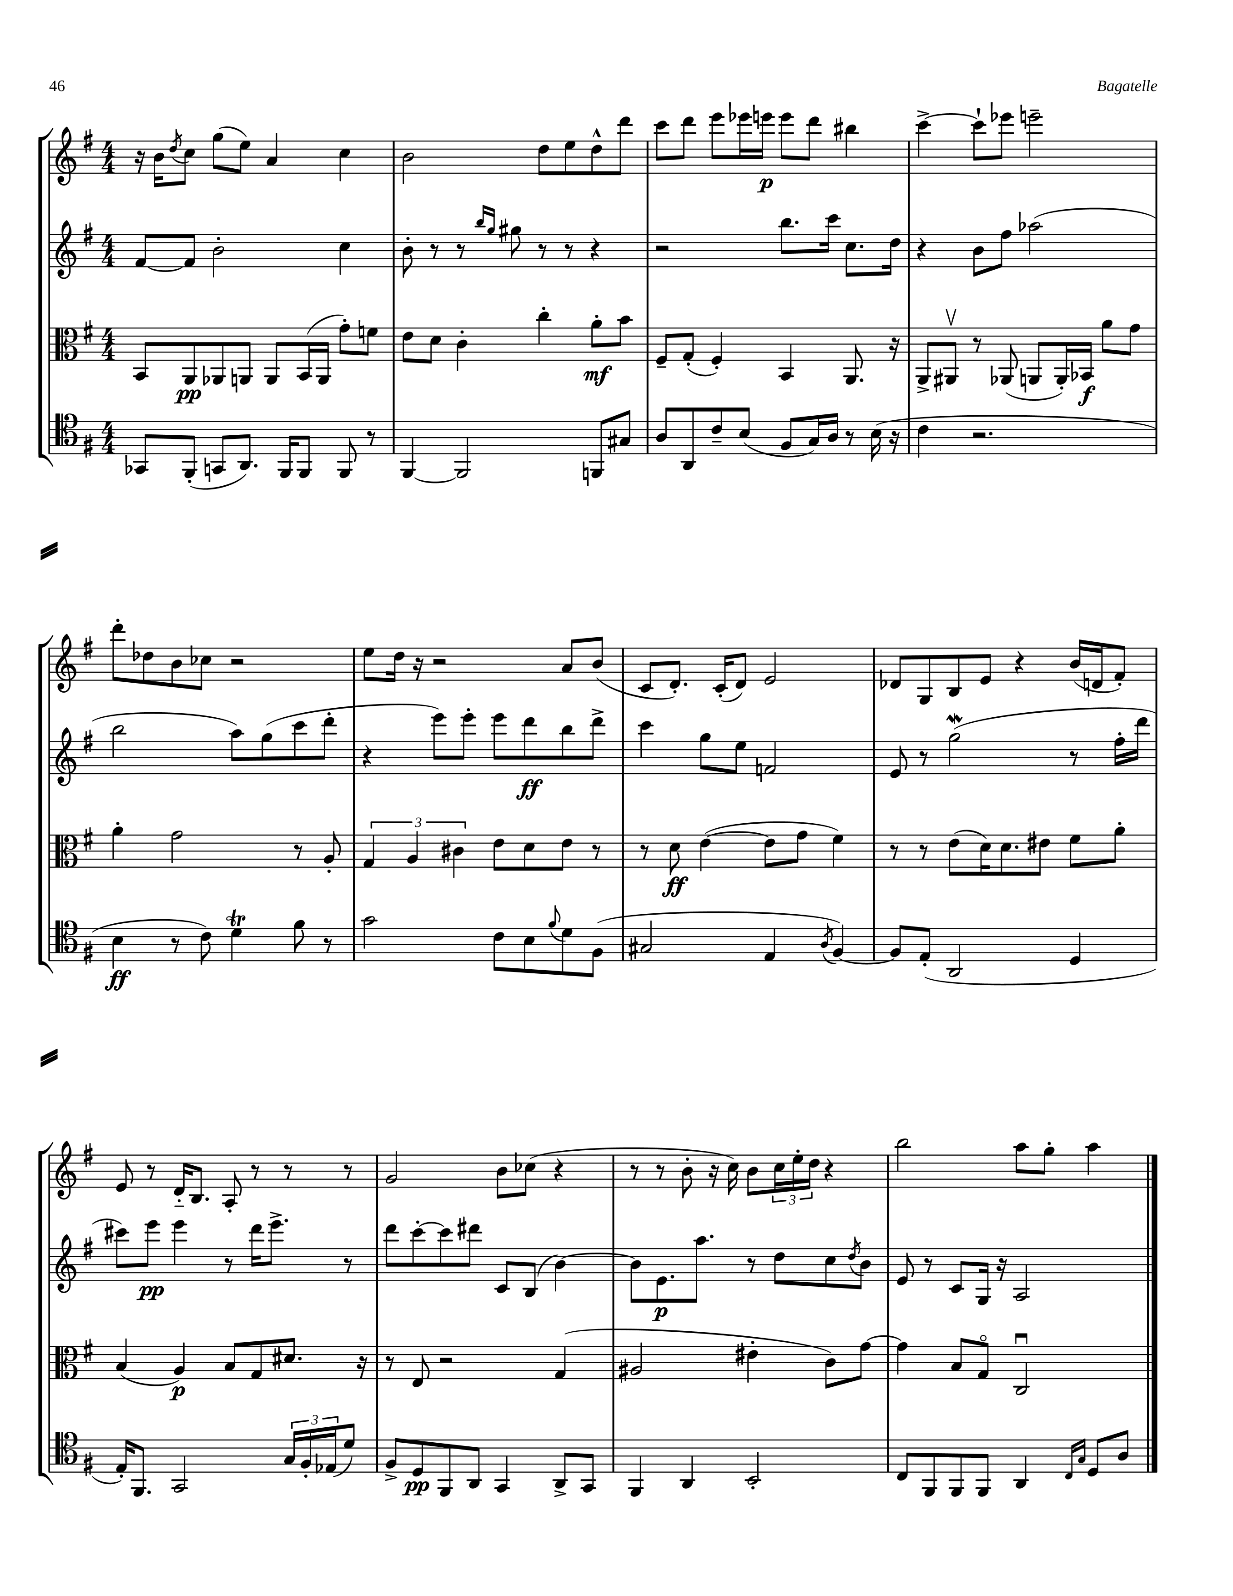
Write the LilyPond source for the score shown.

<<
\new StaffGroup <<
\new Staff = "s0" {
    \clef treble \key g \major \numericTimeSignature \time 4/4
    r16 b'16 \acciaccatura { d''8 } c''8 g''8( e''8) a'4 c''4 |
    b'2 d''8 e''8 d''8-^ d'''8 |
    c'''8 d'''8 e'''8 ees'''16 e'''16\p e'''8 d'''8 bis''4 |
    c'''4~-> c'''8-! ees'''8 e'''2-- |
    d'''8-. des''8 b'8 ces''8 r2 |
    e''8 d''16 r16 r2 a'8 b'8( |
    c'8 d'8.-.) c'16-.( d'8) e'2 |
    des'8 g8 b8 e'8 r4 b'16( d'16 fis'8-.) |
    e'8 r8 d'16-_ b8. a8-. r8 r8 r8 |
    g'2 b'8 ces''8( r4 |
    r8 r8 b'8-. r16 c''16) b'8 \tuplet 3/2 { c''16 e''16-. d''16 } r4 |
    b''2 a''8 g''8-. a''4 \bar "|." |
}
\new Staff = "s1" {
    \clef treble \key g \major \numericTimeSignature \time 4/4
    fis'8~ fis'8 b'2-. c''4 |
    b'8-. r8 r8 \grace { b''16 g''16 } gis''8 r8 r8 r4 |
    r2 b''8. c'''16 c''8. d''16 |
    r4 b'8 fis''8 aes''2( |
    b''2 a''8) g''8( c'''8 d'''8-. |
    r4 e'''8) e'''8-. e'''8 d'''8\ff b''8 d'''8-> |
    c'''4 g''8 e''8 f'2 |
    e'8 r8 g''2\mordent( r8 fis''16-. d'''16 |
    cis'''8) e'''8\pp e'''4 r8 d'''16 e'''8.-> r8 |
    d'''8 c'''8~-. c'''8 dis'''8 c'8 b8( b'4~) |
    b'8 e'8.\p a''8. r8 d''8 c''8 \acciaccatura { d''8 } b'8 |
    e'8 r8 c'8 g16 r16 a2 \bar "|." |
}
\new Staff = "s2" {
    \clef alto \key g \major \numericTimeSignature \time 4/4
    b,8 a,8\pp aes,8 a,8 a,8 b,16( a,16 g'8-.) f'8 |
    e'8 d'8 c'4-. c''4-. a'8-.\mf b'8 |
    fis8-- g8-.( fis4-.) b,4 a,8. r16 |
    a,8-> ais,8\upbow r8 aes,8( a,8 a,16-.) bes,16\f a'8 g'8 |
    a'4-. g'2 r8 a8-. |
    \tuplet 3/2 { g4 a4 cis'4 } e'8 d'8 e'8 r8 |
    r8 d'8\ff e'4~( e'8 g'8 fis'4) |
    r8 r8 e'8( d'16) d'8. eis'8 fis'8 a'8-. |
    b4( a4\p) b8 g8 dis'8. r16 |
    r8 e8 r2 g4( |
    ais2 eis'4-. c'8) g'8~ |
    g'4 b8 g8\flageolet c2\downbow \bar "|." |
}
\new Staff = "s3" {
    \clef tenor \key g \major \numericTimeSignature \time 4/4
    ges,8 fis,8-.( g,8 a,8.) fis,16 fis,8 fis,8 r8 |
    fis,4~ fis,2 f,8 gis8 |
    a8 a,8 c'8-- b8( fis8 g16) a16 r8 b16( r16 |
    c'4 r2. |
    b4\ff r8 c'8) d'4\trill fis'8 r8 |
    g'2 c'8 b8 \appoggiatura { fis'8 } d'8 fis8( |
    gis2 e4 \acciaccatura { a8 } fis4~) |
    fis8 e8-.( a,2 d4 |
    e16-.) fis,8. g,2 \tuplet 3/2 { g16 fis16-. ees16( } d'8) |
    fis8-> d8\pp fis,8 a,8 g,4 a,8-> g,8 |
    fis,4 a,4 b,2-. |
    c8 fis,8 fis,8 fis,8 a,4 \grace { c16 g16 } d8 a8 \bar "|." |
}
>>
>>
\layout { \context { \Score \remove "Bar_number_engraver" } }
